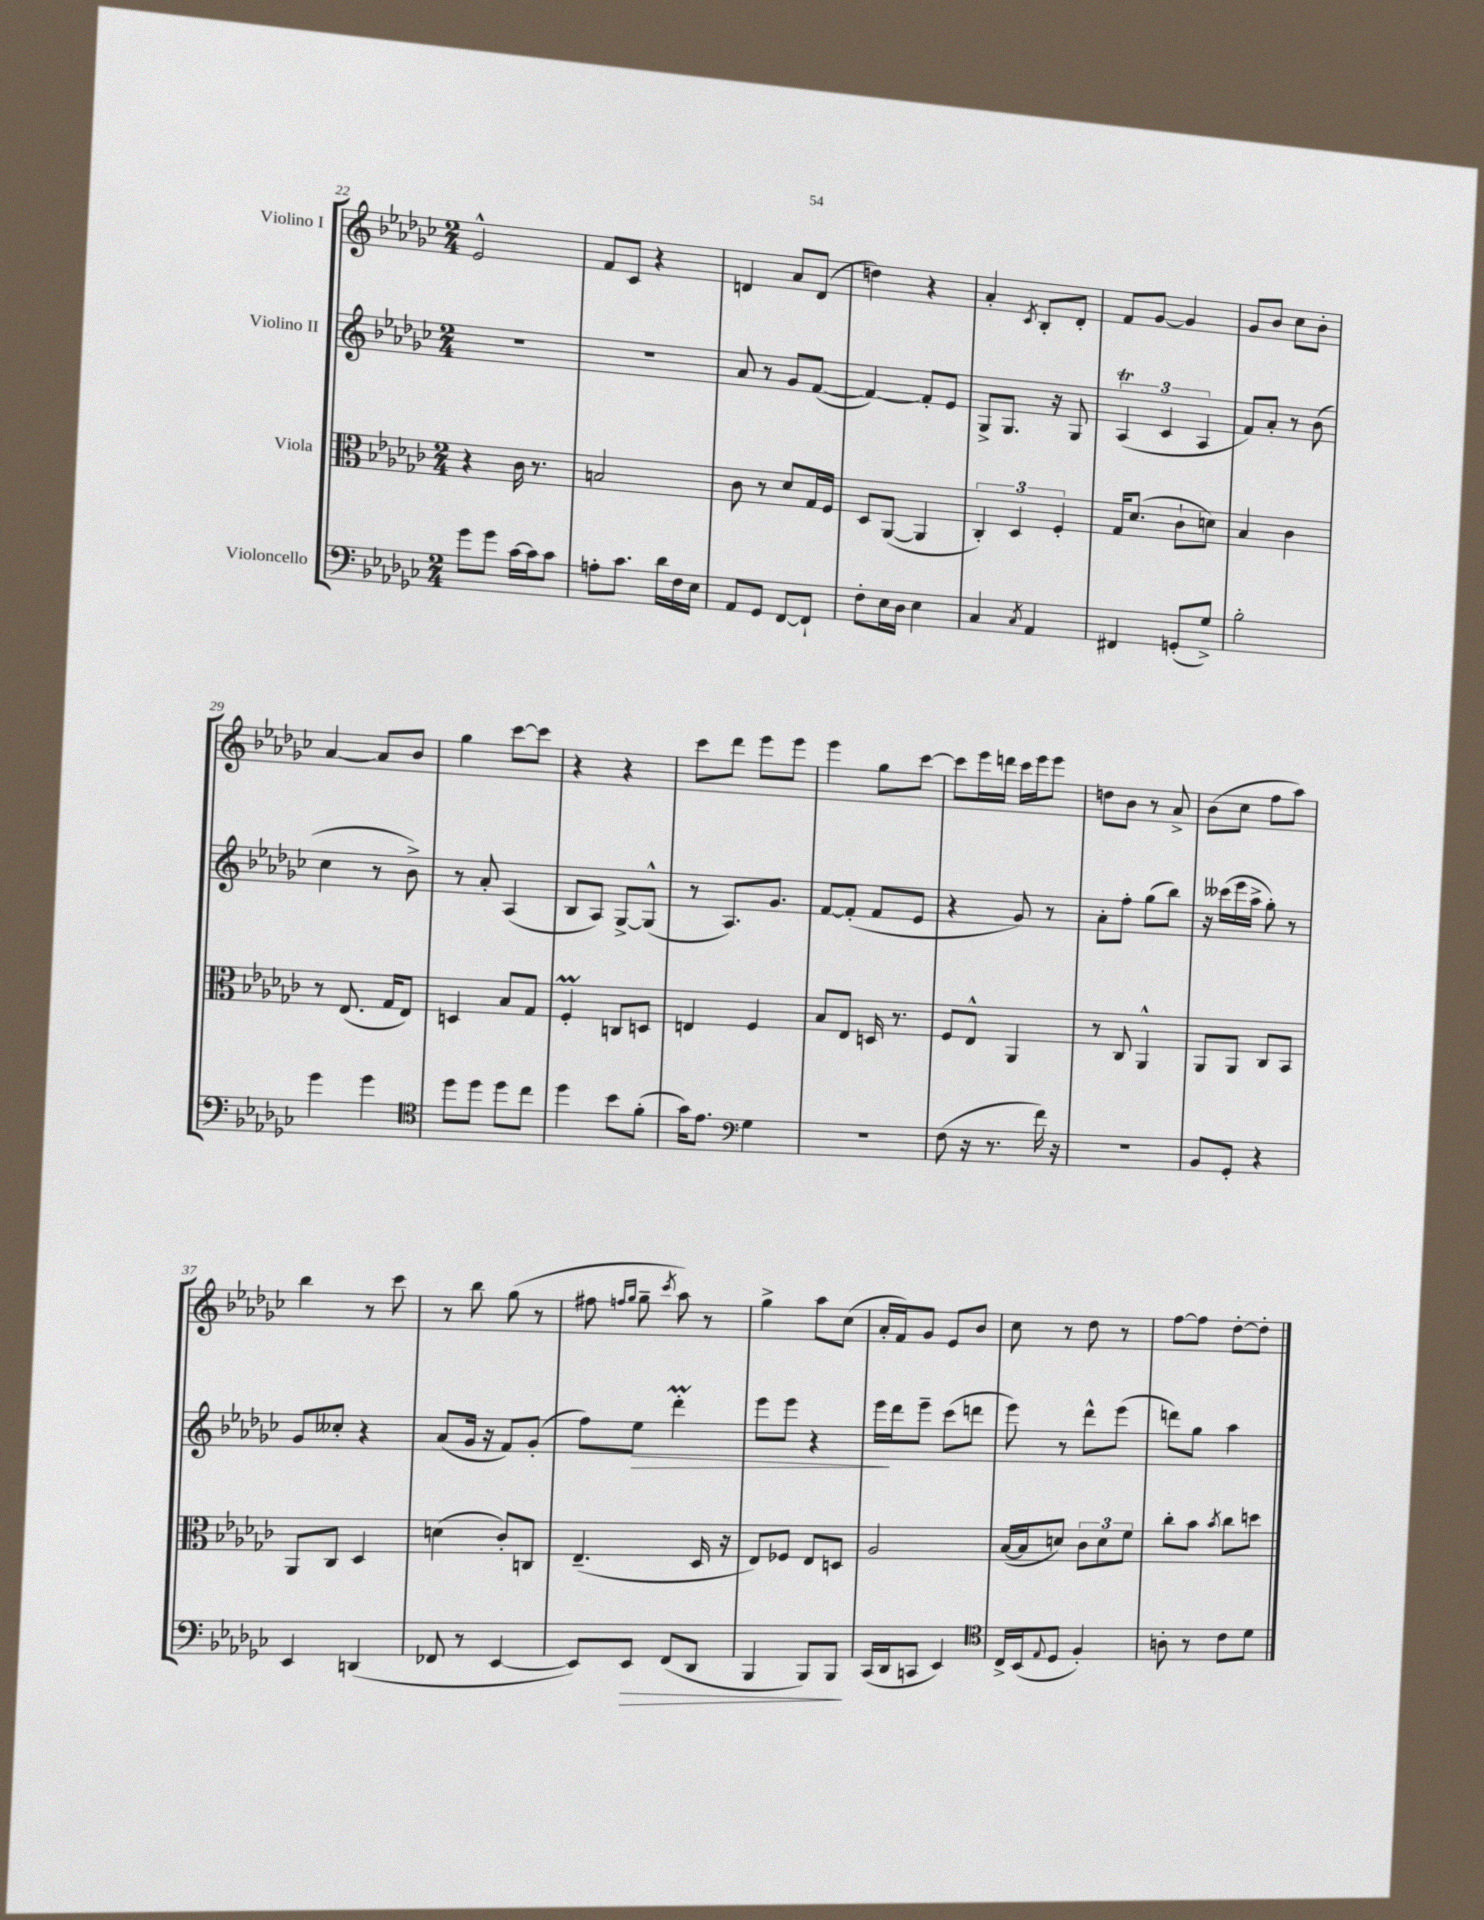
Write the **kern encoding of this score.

**kern	**kern	**kern	**kern
*staff4	*staff3	*staff2	*staff1
*clefF4	*clefC3	*clefG2	*clefG2
*k[b-e-a-d-g-c-]	*k[b-e-a-d-g-c-]	*k[b-e-a-d-g-c-]	*k[b-e-a-d-g-c-]
*M2/4	*M2/4	*M2/4	*M2/4
8g-	4r	2r	2e-^^
8g-	.	.	.
[16c-	16c-	.	.
16c-]	8.r	.	.
8c-	.	.	.
=	=	=	=
8A'	2B	2r	8f
8.c-	.	.	8c-
.	.	.	4r
16d-	.	.	.
16F	.	.	.
16E-	.	.	.
=	=	=	=
8AA-	8c-	8a-	4d
8GG-	8r	8r	.
[8FF	8d-	8g-	8a-
8FF`]	16G-	([8f	(8d
.	16F	.	.
=	=	=	=
8F'	8D-	4f_)	4dd)
16E-	([8AA-	.	.
16D-	.	.	.
4E-	4AA-]	8f']	4r
.	.	8e-	.
=	=	=	=
4C-	6C-')	8G-^	4a-'
.	.	8.G-	.
.	6D-	.	.
8qC-	.	.	8qc-
4AA-	.	.	8B-'
.	.	16r	.
.	6F'	.	.
.	.	8G-	8d-'
=	=	=	=
4FF#	16G-	(6A-	8f
.	(8.d-	.	.
.	.	.	[8g-
.	.	6c-	.
(8GG'	8c-`	.	4g-]
.	.	6A-	.
8G-^)	8d)	.	.
=	=	=	=
2B-'	4B-	8f)	8g-
.	.	8a-'	8b-
.	4c-	8r	8cc-
.	.	(8b-	8b-'
=	=	=	=
4g-	8r	4cc-	[4a-
.	(8.E-	.	.
4g-	.	8r	8a-]
.	16G-	.	.
.	8E-)	8b-^)	8b-
=	=	=	=
*clefC4	*	*	*
8dd-	4D	8r	4gg-
8dd-	.	8a-'	.
8dd-	8B-	(4A-	[8ccc-
8cc-	8G-	.	8ccc-]
=	=	=	=
4dd-	4F'	8B-	4r
.	.	8A-)	.
8b-	8C	[8G-^	4r
(8f'	8D	(8G-^^]	.
=	=	=	=
16g-)	4E	8r	8ccc-
8.e-	.	.	.
.	.	8.A-)	8ddd-
*clefF4	*	*	*
4G-	4F	.	8eee-
.	.	8.g-	.
.	.	.	8eee-
=	=	=	=
2r	8B-	[8f	4eee-
.	8E-	(8f']	.
.	16D	8f	8gg-
.	8.r	.	.
.	.	8e-	[8ccc-
=	=	=	=
(8F	8F	4r	8ccc-]
16r	8E-^^	.	16eee-
8.r	.	.	16ddd
.	4AA-	8g-)	16ccc-
.	.	.	16eee-
16f)	.	8r	8eee-
16r	.	.	.
=	=	=	=
2r	8r	8a-'	8dd
.	8C-	8ff'	8b-
.	4AA-^^	(8gg-	8r
.	.	8bb-)	8a-^
=	=	=	=
8BB-	8AA-	16r	(8b-
.	.	(16ccc--	.
8GG-'	8AA-	16eee-	8cc-
.	.	16aa-^	.
4r	8C-	8gg-')	8ff
.	8BB-	8r	8aa-)
=	=	=	=
4EE-	8AA-	8g-	4bb-
.	8C-	8cc--'	.
(4DD	4D-	4r	8r
.	.	.	8ccc-
=	=	=	=
8FF-	(4d	(8a-	8r
8r	.	16g-	8bb-
.	.	16r	.
[4EE-	8c-')	8f)	(8gg-
.	8C	(8g-'	8r
=	=	=	=
8EE-])	(4.E-~	8ff)	8ff#
.	.	.	16qqff
.	.	.	16qqgg-
8EE-	.	8ee-	8gg-~
.	.	.	8qccc-
(8FF	.	4ddd-'	8aa-)
8DD-	16D-	.	8r
.	16r	.	.
=	=	=	=
4BBB-	8E-)	8eee-	4gg-^
.	8F-	8eee-	.
8BBB-)	8E-	4r	8aa-
8BBB-	8D	.	(8cc-
=	=	=	=
(16CC-	2A-	16eee-	16a-'
16DD-	.	16ddd-	16f)
8CC	.	8eee-~	8g-
4EE-)	.	(8ccc-	8e-
.	.	8ddd	8b-
=	=	=	=
*clefC4	*	*	*
16C-^	([16B-	8eee-)	8cc-
(16BB-	16B-]	.	.
8qqE-	.	.	.
8D-	8d)	8r	8r
4F')	12c-	8ddd-^^	8dd-
.	12d	.	.
.	.	(8eee-	8r
.	12f	.	.
=	=	=	=
8A'	8cc-'	8ddd)	[8ff
8r	8b-	8gg-	8ff]
.	8qb-	.	.
8c-	8cc-	4aa-	[8dd-'
8d-	8dd	.	8dd-']
==	==	==	==
*-	*-	*-	*-
